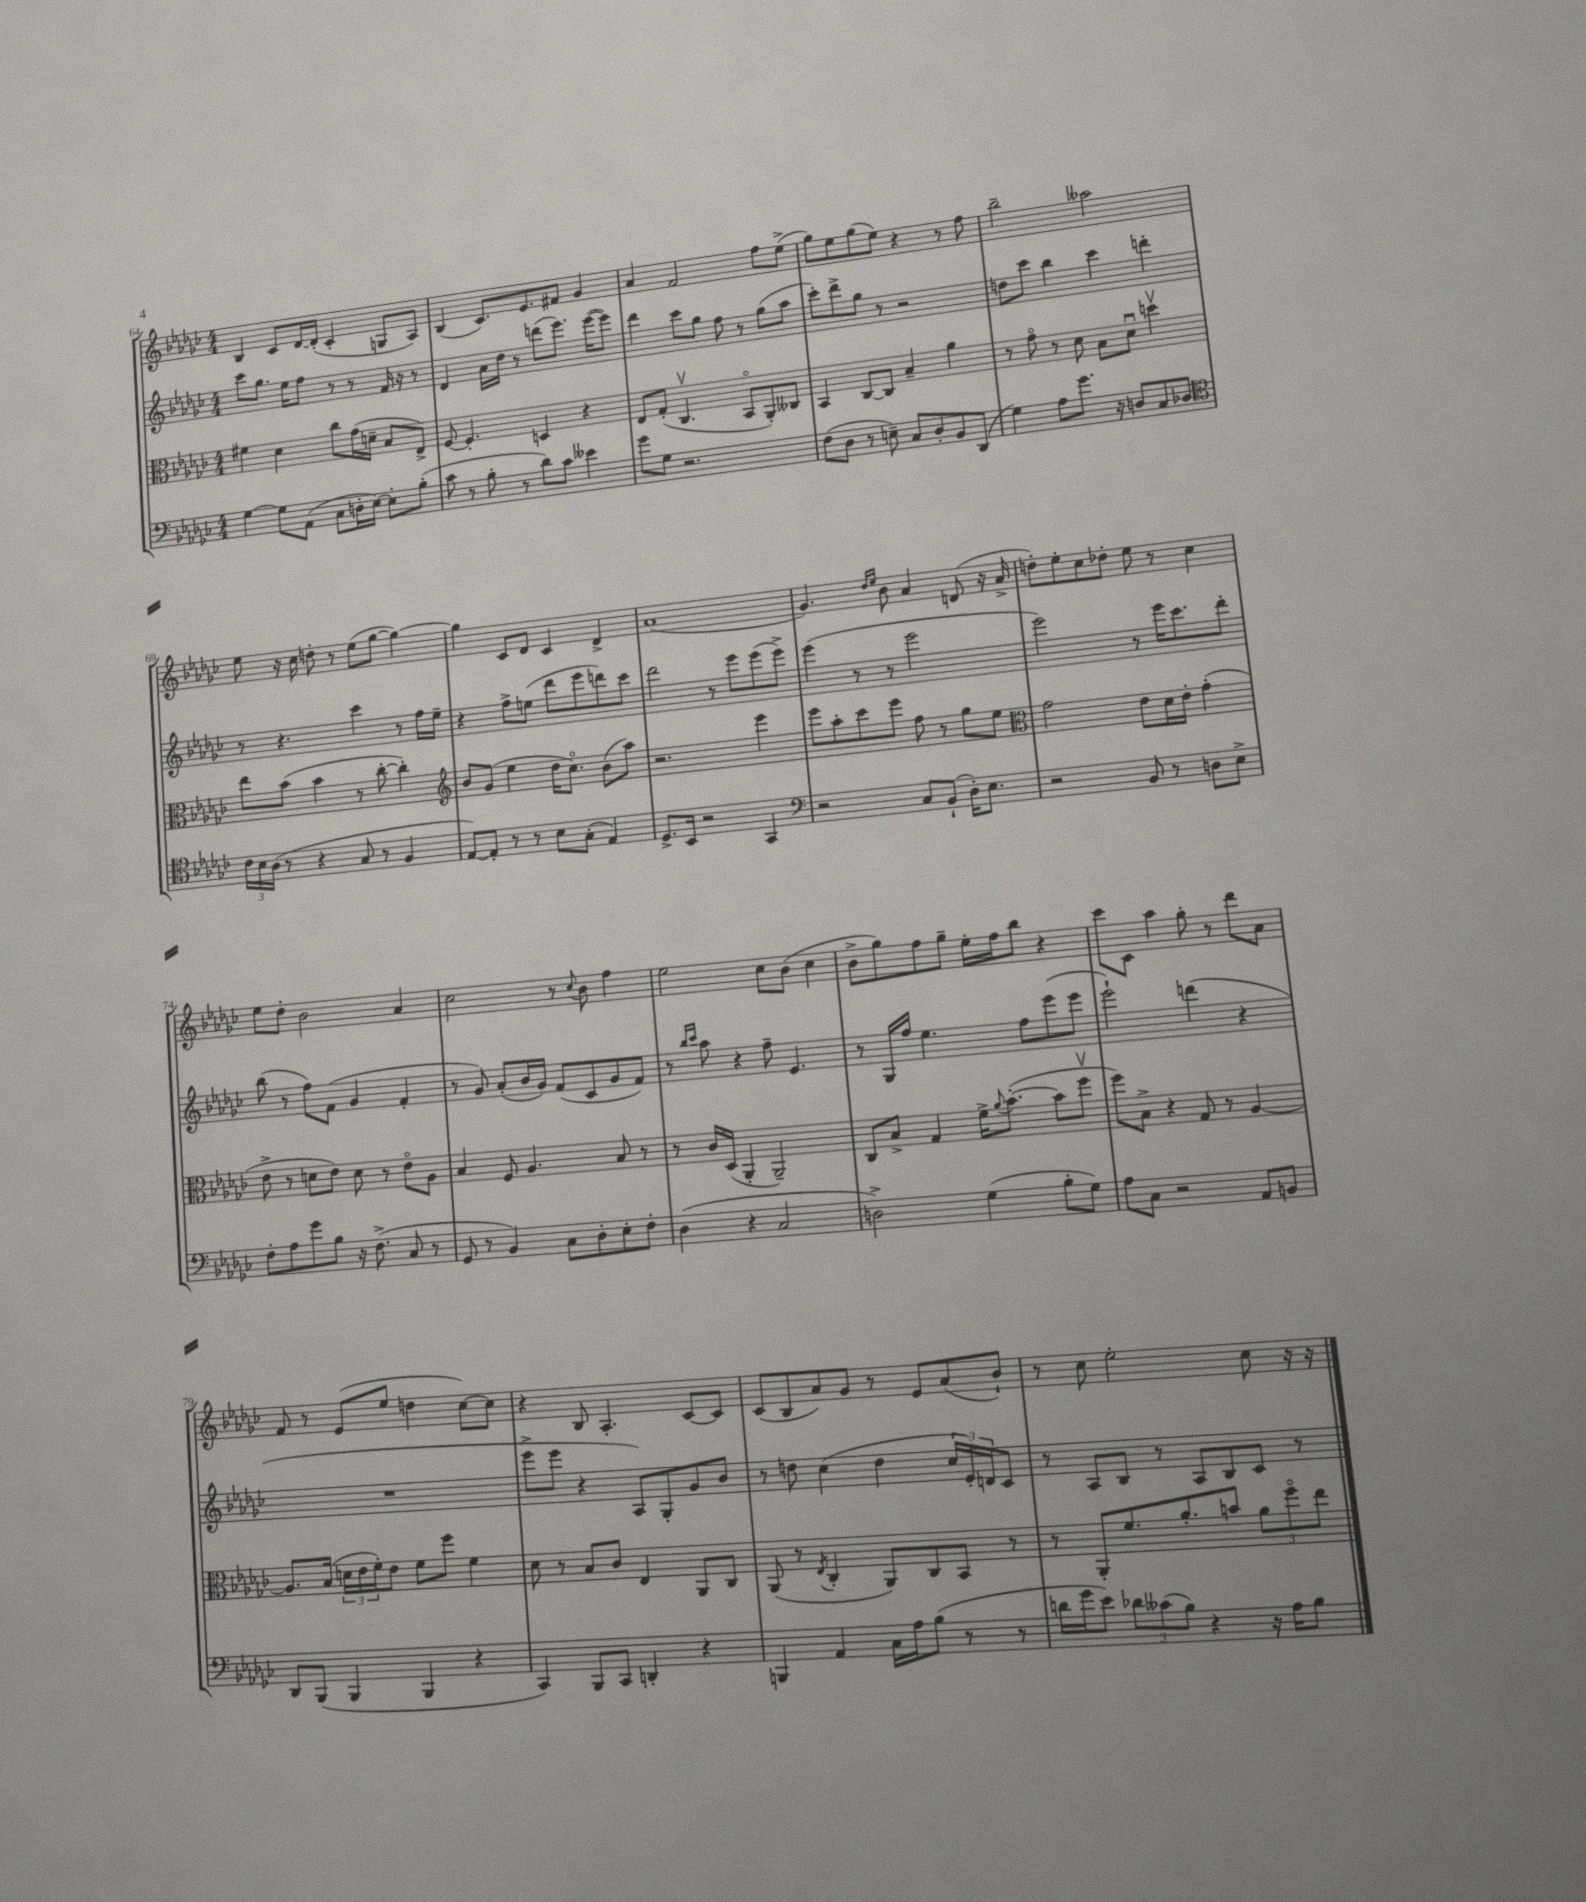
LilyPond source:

<<
\new StaffGroup <<
\new Staff = "s0" {
    \clef treble \key ges \major \numericTimeSignature \time 4/4
    bes4 ces'8 des'16~ des'16-.( ces'4-. g8 aes8) |
    bes4( ces'8.) ees'8. fis'8 ges'4 |
    aes'4 f'2 f''8 ees''8->( |
    ges''8) ees''8 ges''8( ees''8) r4 r8 f''8 |
    bes''2-- aeses''2 |
    ees''8 r16 ces''16 d''8-. r8 ees''8( ges''8~ ges''4~) |
    ges''4 ces'8 des'8 ces'4 des'4-> |
    aes'1( |
    ges'4.) \grace { des''16 ees''16 } bes'8 aes'4 d'8( r16 aes'16-> |
    d''8-.) ees''8-. ces''8 des''8-. ees''8 r8 ces''4 |
    ees''8 des''8-. bes'2 aes'4 |
    ces''2 r8 \appoggiatura { ces''8 } bes'8 f''4 |
    ees''2 ces''8 bes'8( ces''4 |
    bes'8-> ges''8) f''8 ges''8-- ees''16-. f''16 bes''8 r4 |
    ces'''8 ces'8 aes''4 ges''8-. r8 des'''8 aes'8 |
    f'8 r8 ees'8( ees''8 d''4 ces''8~) ces''8 |
    r4 bes8 aes4.-. ces'8~ ces'8 |
    ces'8( bes8 aes'8) ges'8 r8 ees'8 aes'8( bes'8-!) |
    r8 ces''8 ees''2-. ces''8 r16 r16 \bar "|." |
}
\new Staff = "s1" {
    \clef treble \key ges \major \numericTimeSignature \time 4/4
    ces'''8 ges''8. ees''16 f''8 r8 r8 f'16 r16 r8 |
    des'4 aes'16 des''16 r8 d'''8( ees'''8.) ees'''16~( ees'''8) |
    des'''4 ces'''8 ges''8 f''8 r8 ges''8( aes''8 |
    ces'''8-.) des'''8-> ges''8 r8 r2 |
    d''8 ces'''8 bes''4 ces'''4 d'''4-. |
    r8 r4. ces'''4 r8 f''16 ees''16-- |
    r4 f''8-> e''8( des'''8 ees'''8 d'''8) ces'''8 |
    des'''2 r8 ees'''8 ees'''8( ees'''8->) |
    ees'''4( r8 r8 ees'''2 |
    ees'''2) r8 ees'''16 ces'''8. des'''8-. |
    bes''8( r8 f''8) f'8( ges'4 f'4-. |
    r8 ges'8) aes'8-.( bes'16 ges'16) f'8( ces'8 ges'8 f'8) |
    r8 \grace { bes''16 ces'''16 } aes''8 r4 f''8-- ees'4. |
    r8 ges16 f''16 ees''4. f''8 ees'''8( ees'''8 |
    ees'''2-!) d'''4( r4 |
    R1 |
    ees'''8-> ees'''8 r4 aes8) ges8-. ges'8 bes'8 |
    r8 d''8 ces''4( d''4 \tuplet 3/2 { ces''16 ees'16-.) d'16 } ces'8 |
    r8 aes8 bes8 r8 aes8 bes8 ces'8 r8 \bar "|." |
}
\new Staff = "s2" {
    \clef alto \key ges \major \numericTimeSignature \time 4/4
    fis'4 des'4 ces''8 ges'16( d'16-- bes8 ees8->) |
    f8~ f4.-. d4 r4 |
    ees8 ges8-.( ces4.\upbow bes,8\flageolet aes,8-.) ceses8 |
    bes,4 ces8~ ces8 bes4-- aes'4 |
    r8 ges'8\flageolet r8 des'8 bes8 des'8\downbow d''4\upbow |
    ees''8 bes'8( bes'4 r8 ces''8~-. ces''4-.) |
    \clef treble bes'8 ges'8( ees''4 des''16 ces''8.\flageolet) bes'8( aes''8) |
    r2. ees'''4 |
    ees'''8 aes''8-. ces'''8 ees'''8 f''8 r8 ges''8 ees''8 |
    \clef alto ges'2 ees'8 des'16 ees'16-. ges'4-.( |
    ees'8-> r8 d'8 ees'8) d'8 r8 ees'8\flageolet aes8 |
    bes4 f8 aes4. bes8 r8 |
    r8 ces'16 des16( aes,4-. aes,2--) |
    ces8 bes8-> ges4 f'16-> \appoggiatura { aes'8 } bes'8.~-.( bes'8 f''8\upbow |
    f''8) bes8-> r4 ges8 r8 aes4~ |
    aes8. bes16( \tuplet 3/2 { d'16 ees'16 f'16-.) } ees'8 f'8 f''8 f'4 |
    des'8 r8 bes8 ces'8 ees4 aes,8 ces8 |
    aes,8( r8 \acciaccatura { ees8 } ces4-. aes,8) ces8 bes,8 r8 |
    r8 aes,8-. f'8. aes'8.-. b'8 \tuplet 3/2 { aes'8 f''8\flageolet ees''8 } \bar "|." |
}
\new Staff = "s3" {
    \clef bass \key ges \major \numericTimeSignature \time 4/4
    ges4~ ges8 aes,8( ces8 d16-. ees16~) ees8-. bes8-.( |
    ces'8 r8 bes8-. r8 des'8) ces'8 eeses'4 |
    ges'8 ges8 r2. |
    f8( des8 r8 e8--) ces8 des8-. bes,8 des,8( |
    ges4) aes8 ges'8. r16 d8 ces8 des8 |
    \clef tenor \tuplet 3/2 { ces'16 bes16 aes16( } r8 r4 ges8 r8 f4 |
    ees8~) ees8-. r8 r8 bes8 ges8-.( ees4) |
    des8.-> bes,16 r2 ges,4 |
    \clef bass r2 ces8 bes,8-!( des16-.) ees8. |
    r2 bes,8 r8 d8 ees8-> |
    f8-. aes8 ges'8 bes8 r16 f8.->( ces8 r8 |
    ges,8 r8 bes,4) ces8 des8-. ees8-. f8-. |
    des4( r4 ces2 |
    d2->) ges4( bes8-. ges8) |
    aes8 ces8 r2 aes,8 b,8 |
    des,8 bes,,8( bes,,4 bes,,4 r4 |
    ces,4) bes,,8 ces,8 d,4-. r4 |
    b,,4 aes,4 ces16 aes16 bes8( r8 r8 |
    d'16 ges'16 ees'8) \tuplet 3/2 { des'8 ceses'8( bes8) } r4 r16 aes16 bes8 \bar "|." |
}
>>
>>
\layout { \context { \Score currentBarNumber = #64 } }
